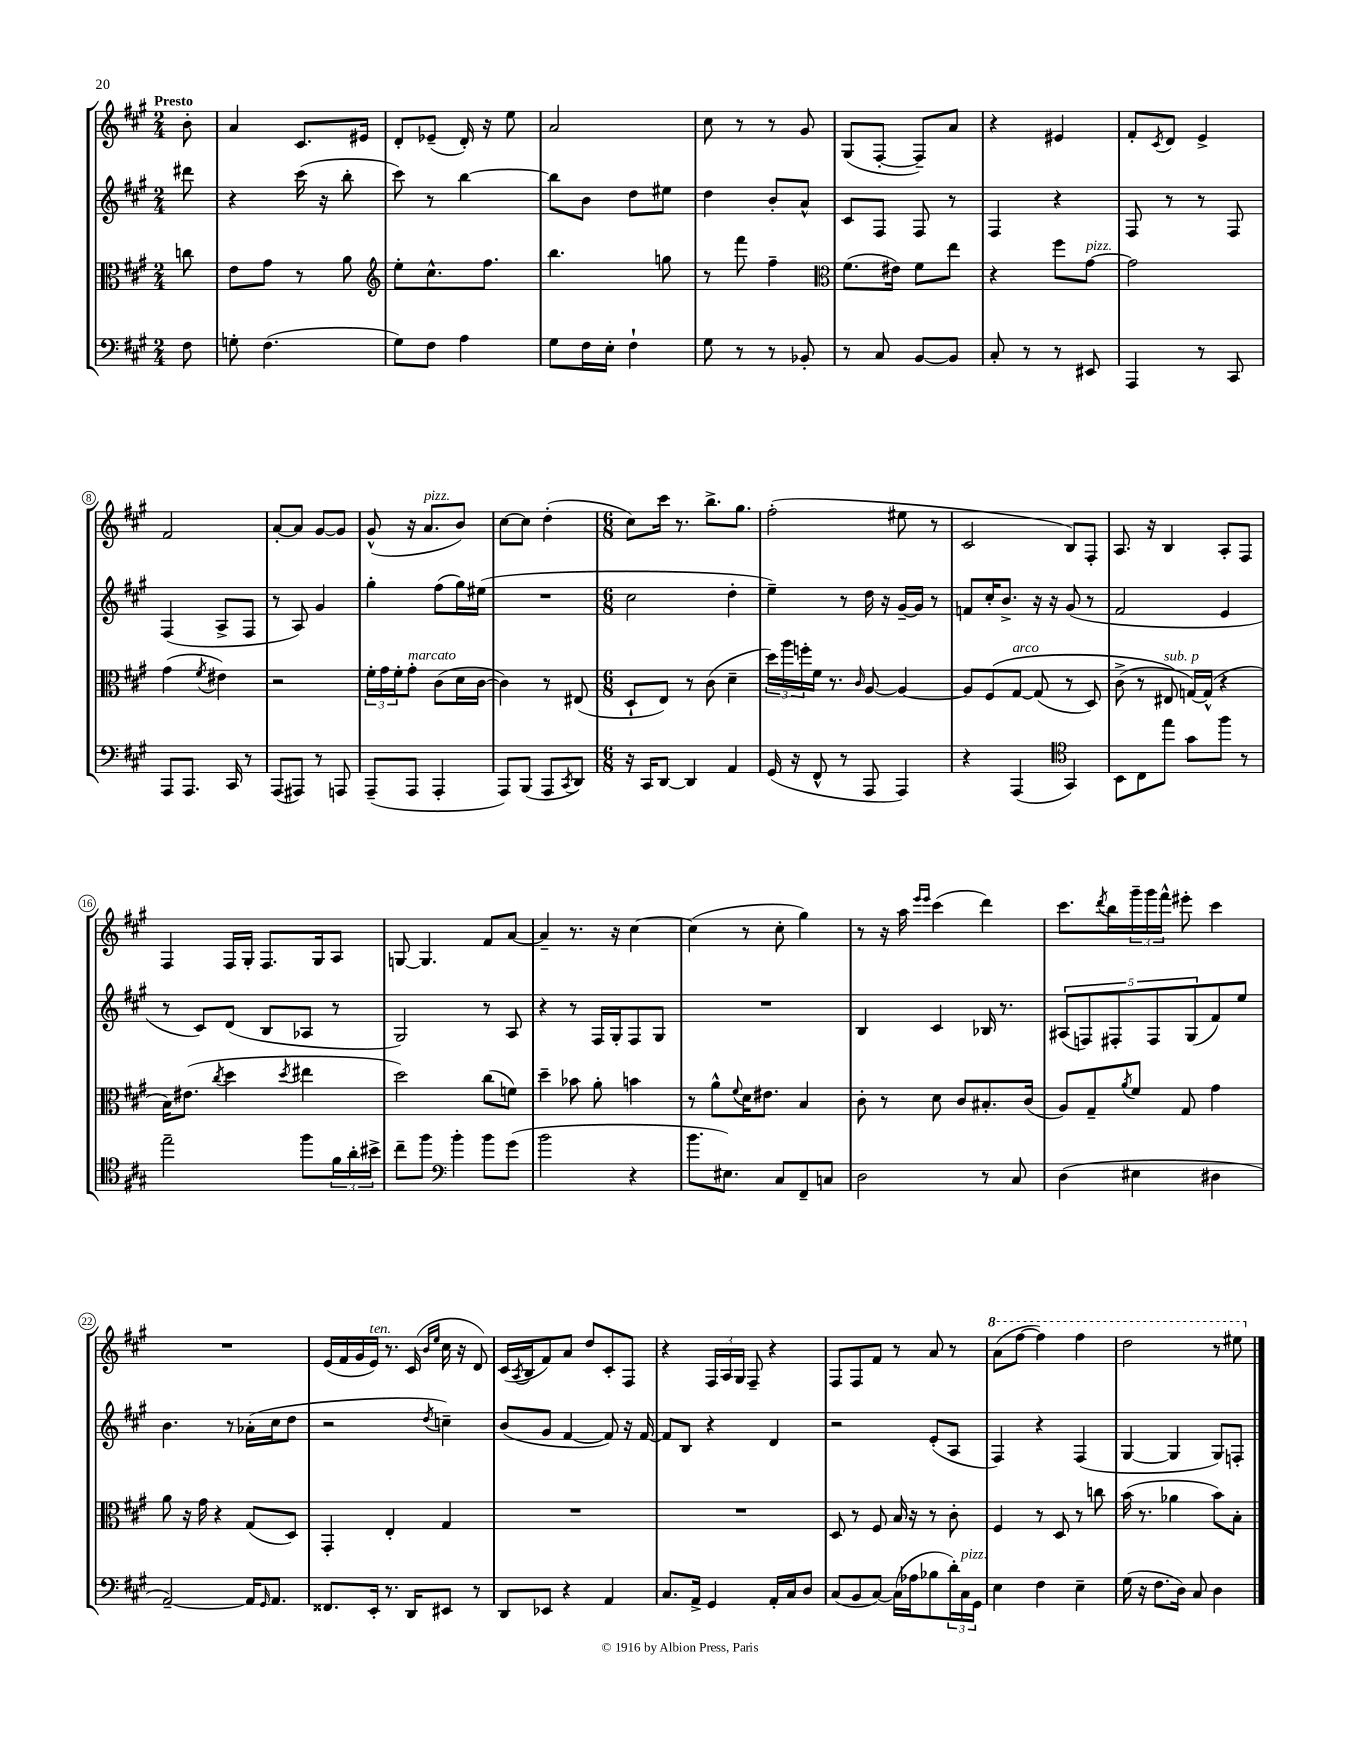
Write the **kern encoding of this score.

**kern	**kern	**kern	**kern
*staff4	*staff3	*staff2	*staff1
*clefF4	*clefC3	*clefG2	*clefG2
*k[f#c#g#]	*k[f#c#g#]	*k[f#c#g#]	*k[f#c#g#]
*M2/4	*M2/4	*M2/4	*M2/4
8F#	8cc	8ddd#	8b'
=	=	=	=
8G'	8e	4r	4a
(4.F#	8g#	.	.
.	8r	(16ccc#	8.c#
.	.	16r	.
.	8a	8bb'	.
.	.	.	16e#
=	=	=	=
*	*clefG2	*	*
8G#)	8ee'	8ccc#)	8d'
8F#	8.cc#^^	8r	(8e-~
4A	.	[4bb	16d')
.	8.ff#	.	16r
.	.	.	8ee
=	=	=	=
8G#	4.bb	8bb]	2a
16F#	.	8b	.
16E'	.	.	.
4F#`	.	8dd	.
.	8gg	8ee#	.
=	=	=	=
8G#	8r	4dd	8cc#
8r	8fff#	.	8r
8r	4ff#~	8b'	8r
8BB-'	.	8a^^	8g#
=	=	=	=
*	*clefC3	*	*
8r	(8.f#	8c#	(8G#
8C#	.	8F#	[8F#'
.	16e#)	.	.
[8BB	8f#	8F#	8F#~])
8BB]	8ee	8r	8a
=	=	=	=
8C#'	4r	4F#	4r
8r	.	.	.
8r	8ff#	4r	4e#
8EE#	[8g#	.	.
=	=	=	=
4AAA	2g#]	8F#	8f#'
.	.	.	8qc#
.	.	8r	8d
8r	.	8r	4e^
8CC#	.	8F#	.
=	=	=	=
8AAA	(4g#	(4F#	2f#
8.AAA	.	.	.
.	8qf#	.	.
.	4e#)	8A^	.
16CC#	.	.	.
8r	.	8F#	.
=	=	=	=
(8AAA	2r	8r	[8a'
8AAA#)	.	8A)	8a]
8r	.	4g#	[8g#
8AAA	.	.	8g#]
=	=	=	=
(8AAA~	24f#'	4gg#'	(8g#^^
.	24g#	.	.
.	24f#'	.	.
8AAA	8g#'	.	16r
.	.	.	8.a
4AAA'	(8c#	(8ff#	.
.	16d	16gg#)	8b)
.	[16c#	(16ee#	.
=	=	=	=
8AAA)	4c#])	2r	[8cc#
(8BBB	.	.	8cc#]
8AAA	8r	.	(4dd'
8qCC#	.	.	.
8DD)	(8E#	.	.
=	=	=	=
*M6/8	*M6/8	*M6/8	*M6/8
16r	8D`	2cc#	8cc#)
16CC#	.	.	.
[8DD	8E)	.	16ccc#
.	.	.	8.r
4DD]	8r	.	.
.	(8c#	.	8.bb^
4AA	4d~	4dd'	.
.	.	.	8.gg#
=	=	=	=
(16GG#	24dd)	4ee~)	(2ff#'
.	24aa	.	.
16r	.	.	.
.	24ff'	.	.
8FF#^^	16f#	.	.
.	8.r	.	.
8r	.	8r	.
.	16qqc#	.	.
8AAA	[8A	16dd	.
.	.	16r	.
4AAA)	4A_	[16g#~	8ee#
.	.	16g#]	.
.	.	8r	8r
=	=	=	=
4r	8A]	8f	2c#
.	&(8F#	16cc#'	.
.	.	8.b^	.
(4AAA	[8G#	.	.
.	(8G#]	16r	.
.	.	16r	.
*clefC4	*	*	*
4GG#)	8r	(8g#	8B)
.	8D)	8r	8F#'
=	=	=	=
8BB	(8c#^	2f#	8.A
8C#	8r	.	.
.	.	.	16r
8ee	8E#&)	.	4B
8g#	[16G)	.	.
.	(16G^^]	.	.
8ff#	4r	4e	8A'
8r	.	.	8F#
=	=	=	=
2ee~	16B)	8r	4F#
.	(8.e#	.	.
.	.	8c#)	.
.	8qcc#	.	.
.	4dd	(8d	16F#
.	.	.	16G#'
.	.	8B	8.F#
.	8qdd	.	.
8ff#	4ee#	8A-	.
.	.	.	16G#
24f#	.	8r	8A
24a'	.	.	.
24b#^	.	.	.
=	=	=	=
8cc#~	2dd)	2G#)	[8G
8ff#	.	.	4.G]
*clefF4	*	*	*
4b'	.	.	.
8b	(8cc#	8r	8f#
(8g#	8f)	8A	[8a
=	=	=	=
2b	4dd~	4r	4a~]
.	8b-	8r	8.r
.	8a'	16F#	.
.	.	16G#'	16r
4r	4b	8F#	[4cc#
.	.	8G#	.
=	=	=	=
8.b	8r	2.r	(4cc#]
.	8a^^	.	.
8.E#)	.	.	.
.	8qqf#	.	.
.	16d	.	8r
.	8.e#	.	.
8C#	.	.	8cc#'
8FF#~	4B	.	4gg#)
8C	.	.	.
=	=	=	=
2D	8c#'	4B	8r
.	8r	.	16r
.	.	.	16aa
.	.	.	16qqeee
.	.	.	16qqeee
.	8d	4c#	(4ccc#
.	8c#	.	.
8r	8.B#'	16B-	4ddd)
.	.	8.r	.
8C#	.	.	.
.	(16c#	.	.
=	=	=	=
(4D	8A)	(10A#	8.ccc#
.	.	10F)	.
.	8G#~	.	.
.	.	.	8qddd
.	.	.	16bb
.	.	10F#'	.
.	8qa	.	.
4E#	8f#	.	24ggg#~
.	.	.	24ggg#
.	.	10F#	.
.	.	.	24fff#^^
.	8G#	.	8eee#'
.	.	(10G#	.
4D#	4g#	8f#)	4ccc#
.	.	8ee	.
=	=	=	=
[2AA~)	8a	4.b	2.r
.	16r	.	.
.	16g#	.	.
.	4r	.	.
.	.	8r	.
16AA]	(8G#	(16a-'	.
16qqGG#	.	.	.
8.AA	.	16cc#	.
.	8D)	8dd	.
=	=	=	=
8.FF##	4GG#'	2r	(16e
.	.	.	16f#
.	.	.	16g#
16EE'	.	.	16e)
8.r	4E'	.	8.r
16DD	.	.	(16c#
.	.	.	16qqb
.	.	8qdd	16qqee
8EE#	4G#	4cc~)	16cc#
.	.	.	16r
8r	.	.	8d)
=	=	=	=
8DD	2.r	(8b	(16c#
.	.	.	8qA
.	.	.	16B
8EE-	.	8g#	8f#)
4r	.	[4f#	8a
.	.	.	8dd
4AA	.	8f#])	8c#'
.	.	16r	8F#
.	.	[16f#	.
=	=	=	=
8.C#	2.r	8f#]	4r
.	.	8B	.
16AA^	.	.	.
4GG#	.	4r	24F#
.	.	.	24A
.	.	.	24G#
.	.	.	8F#~
16AA'	.	4d	4r
16C#	.	.	.
8D	.	.	.
=	=	=	=
(8C#	8D	2r	8F#
8BB	8r	.	8F#
[8C#)	8F#	.	8f#
(16C#]	16B	.	8r
16A-	16r	.	.
8B-	8r	(8e'	8a
24d')	8c#'	8A	8r
24C#	.	.	.
24GG#	.	.	.
=	=	=	=
4E	4F#	4F#)	(8aa
.	.	.	[8fff#
4F#	8r	4r	4fff#])
.	8D	.	.
4E~	8r	(4F#	4fff#
.	8cc	.	.
=	=	=	=
(16G#	(16b	[4G#	2ddd
16r	8.r	.	.
8.F#	.	.	.
.	4a-	4G#]	.
16D)	.	.	.
8C#	.	.	.
4D	8b)	8G#)	8r
.	8B'	8F'	8eee#
==	==	==	==
*-	*-	*-	*-
